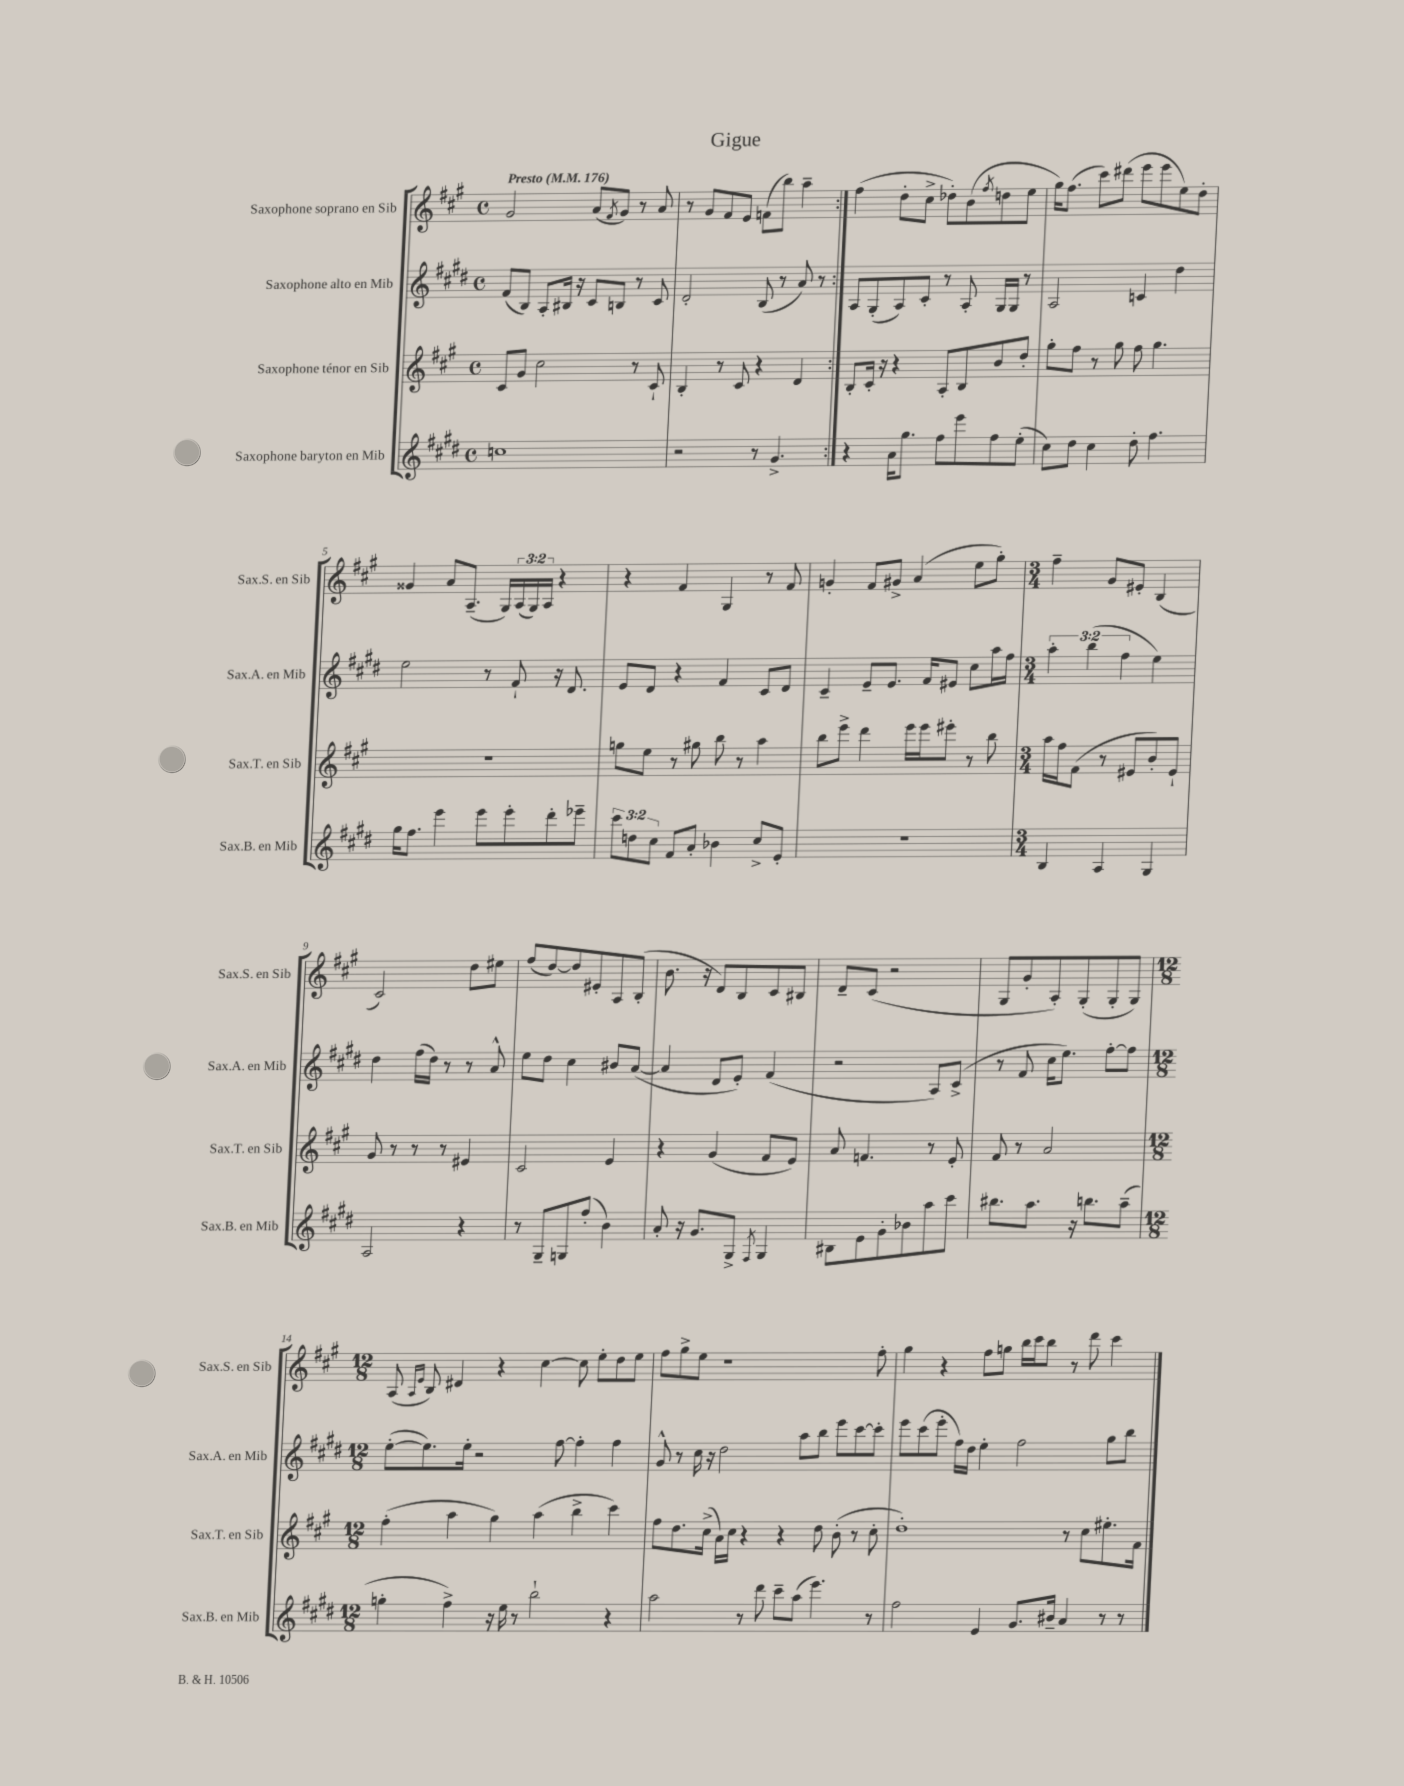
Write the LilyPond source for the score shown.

\header { title = "Gigue" }
<<
\new StaffGroup <<
\new Staff = "s0" \with { instrumentName = "Saxophone soprano en Sib" shortInstrumentName = "Sax.S. en Sib" } {
    \clef treble \key a \major \defaultTimeSignature \time 4/4 \override Staff.TupletNumber.text = #tuplet-number::calc-fraction-text \tempo "Presto" 4 = 176
    \repeat volta 2 { gis'2 a'8( \acciaccatura { fis'8 } gis'8) r8 a'8 |
    r8 gis'8 fis'8 e'8 f'8( b''8) a''4-- | }
    fis''4( d''8-. cis''8-> des''8-.) b'8( \acciaccatura { fis''8 } d''8 e''8 |
    gis''16) fis''8.( cis'''8) dis'''8( e'''8 e'''8 e''8) d''8-. |
    gisis'4 a'8 a8.--( gis16) \tuplet 3/2 { a16( gis16) a16 } r4 |
    r4 fis'4 gis4 r8 fis'8 |
    g'4-. fis'8 gis'8-> a'4( e''8 gis''8-.) |
    \numericTimeSignature \time 3/4 fis''4-- gis'8 eis'8-. b4( |
    cis'2) d''8 eis''8 |
    fis''8( d''8~) d''8 eis'8-. a8 b8-.( |
    b'8. r16 d'8) b8 cis'8 bis8 |
    d'8-- cis'8( r2 |
    gis8 gis'8-. a8-.) gis8-.( gis8-. gis8) |
    \numericTimeSignature \time 12/8 a8( \grace { a16 e'16 } b8) dis'4 r4 cis''4~ cis''8 e''8-. d''8 e''8 |
    fis''8 gis''8-> e''8 r1 fis''8-. |
    gis''4 r4 fis''8 g''8 b''16 cis'''16 b''8 r8 d'''8 cis'''4 \bar "|." |
}
\new Staff = "s1" \with { instrumentName = "Saxophone alto en Mib" shortInstrumentName = "Sax.A. en Mib" } {
    \clef treble \key e \major \defaultTimeSignature \time 4/4 \override Staff.TupletNumber.text = #tuplet-number::calc-fraction-text
    \repeat volta 2 { fis'8( b8) a8-. bis16 r16 cis'8 b8 r8 cis'8 |
    dis'2-. b8( r8 a'8) r8 | }
    a8 gis8-.( a8) cis'8-. r8 a8-. gis16 gis16 r8 |
    a2 c'4 dis''4 |
    e''2 r8 fis'8-! r16 dis'8. |
    e'8 dis'8 r4 fis'4 cis'8 dis'8 |
    cis'4-- e'8-- e'8. fis'16 eis'8 cis''8 a''16 fis''16 |
    \numericTimeSignature \time 3/4 \tuplet 3/2 { a''4-. b''4( fis''4 } e''4) |
    dis''4 fis''16( dis''16) r8 r8 a'8-^ |
    e''8 dis''8 cis''4 bis'8 a'8~( |
    a'4 dis'8 e'8-.) fis'4( |
    r2 a8) cis'8->( |
    r8 fis'8 cis''16 e''8.) fis''8~-. fis''8 |
    \numericTimeSignature \time 12/8 e''8~-.( e''8.) e''16-. r2 fis''8~ fis''4-. fis''4 |
    gis'8-^ r8 cis''16 r16 dis''2 a''8 b''8 e'''8 cis'''8~ cis'''8-. |
    e'''8 cis'''8( e'''8-. fis''16) dis''16 e''4-. fis''2 gis''8 b''8 \bar "|." |
}
\new Staff = "s2" \with { instrumentName = "Saxophone ténor en Sib" shortInstrumentName = "Sax.T. en Sib" } {
    \clef treble \key a \major \defaultTimeSignature \time 4/4
    \repeat volta 2 { cis'8 gis'8 cis''2 r8 cis'8-! |
    b4-. r8 cis'8 r4 d'4 | }
    b8-. cis'16-. r16 r4 a8-. b8 b'8 d''8-. |
    gis''8-. fis''8 r8 gis''8 fis''8 gis''4. |
    R1 |
    g''8 e''8 r8 gis''8 b''8 r8 a''4 |
    b''8 e'''8-> d'''4 e'''16 e'''16 eis'''8-. r8 b''8 |
    \numericTimeSignature \time 3/4 a''16 fis''16 fis'8( r8 eis'8 b'8-.) eis'8-! |
    gis'8 r8 r8 r8 eis'4 |
    cis'2 e'4 |
    r4 gis'4( fis'8 e'8) |
    a'8 f'4. r8 e'8-. |
    fis'8 r8 a'2 |
    \numericTimeSignature \time 12/8 fis''4-.( a''4 gis''4) a''4( b''4-> cis'''4) |
    fis''8 d''8. cis''16->( a'16) cis''16 r4 r4 d''8 b'8-.( r8 cis''8-. |
    d''1-.) r8 cis''8 eis''8.-. fis'16 \bar "|." |
}
\new Staff = "s3" \with { instrumentName = "Saxophone baryton en Mib" shortInstrumentName = "Sax.B. en Mib" } {
    \clef treble \key e \major \defaultTimeSignature \time 4/4 \override Staff.TupletNumber.text = #tuplet-number::calc-fraction-text
    \repeat volta 2 { c''1 |
    r2 r8 gis'4.-> | }
    r4 a'16 gis''8. fis''8 e'''8 fis''8 e''8-.( |
    cis''8) dis''8 cis''4 dis''8-. fis''4. |
    gis''16 fis''8. e'''4 e'''8 e'''8-. dis'''8-. ees'''8-- |
    \tuplet 3/2 { cis'''8 d''8 cis''8 } fis'8 a'8-. bes'4 cis''8-> e'8-. |
    R1 |
    \numericTimeSignature \time 3/4 b4 a4 gis4 |
    a2 r4 |
    r8 gis8-- g8 fis''8-.( b'4) |
    a'8-. r16 gis'8. gis8-> \acciaccatura { fis8 } gis4 |
    bis8 e'8 gis'8-. bes'8 a''8 cis'''8 |
    bis''8. a''8. r16 b''8. a''8--( |
    \numericTimeSignature \time 12/8 g''4-. fis''4->) r16 e''16 r8 b''2-! r4 |
    a''2 r8 dis'''8 cis'''8-- a''8( e'''4.) r8 |
    fis''2 e'4 gis'8. bis'16-- a'4 r8 r8 \bar "|." |
}
>>
>>
